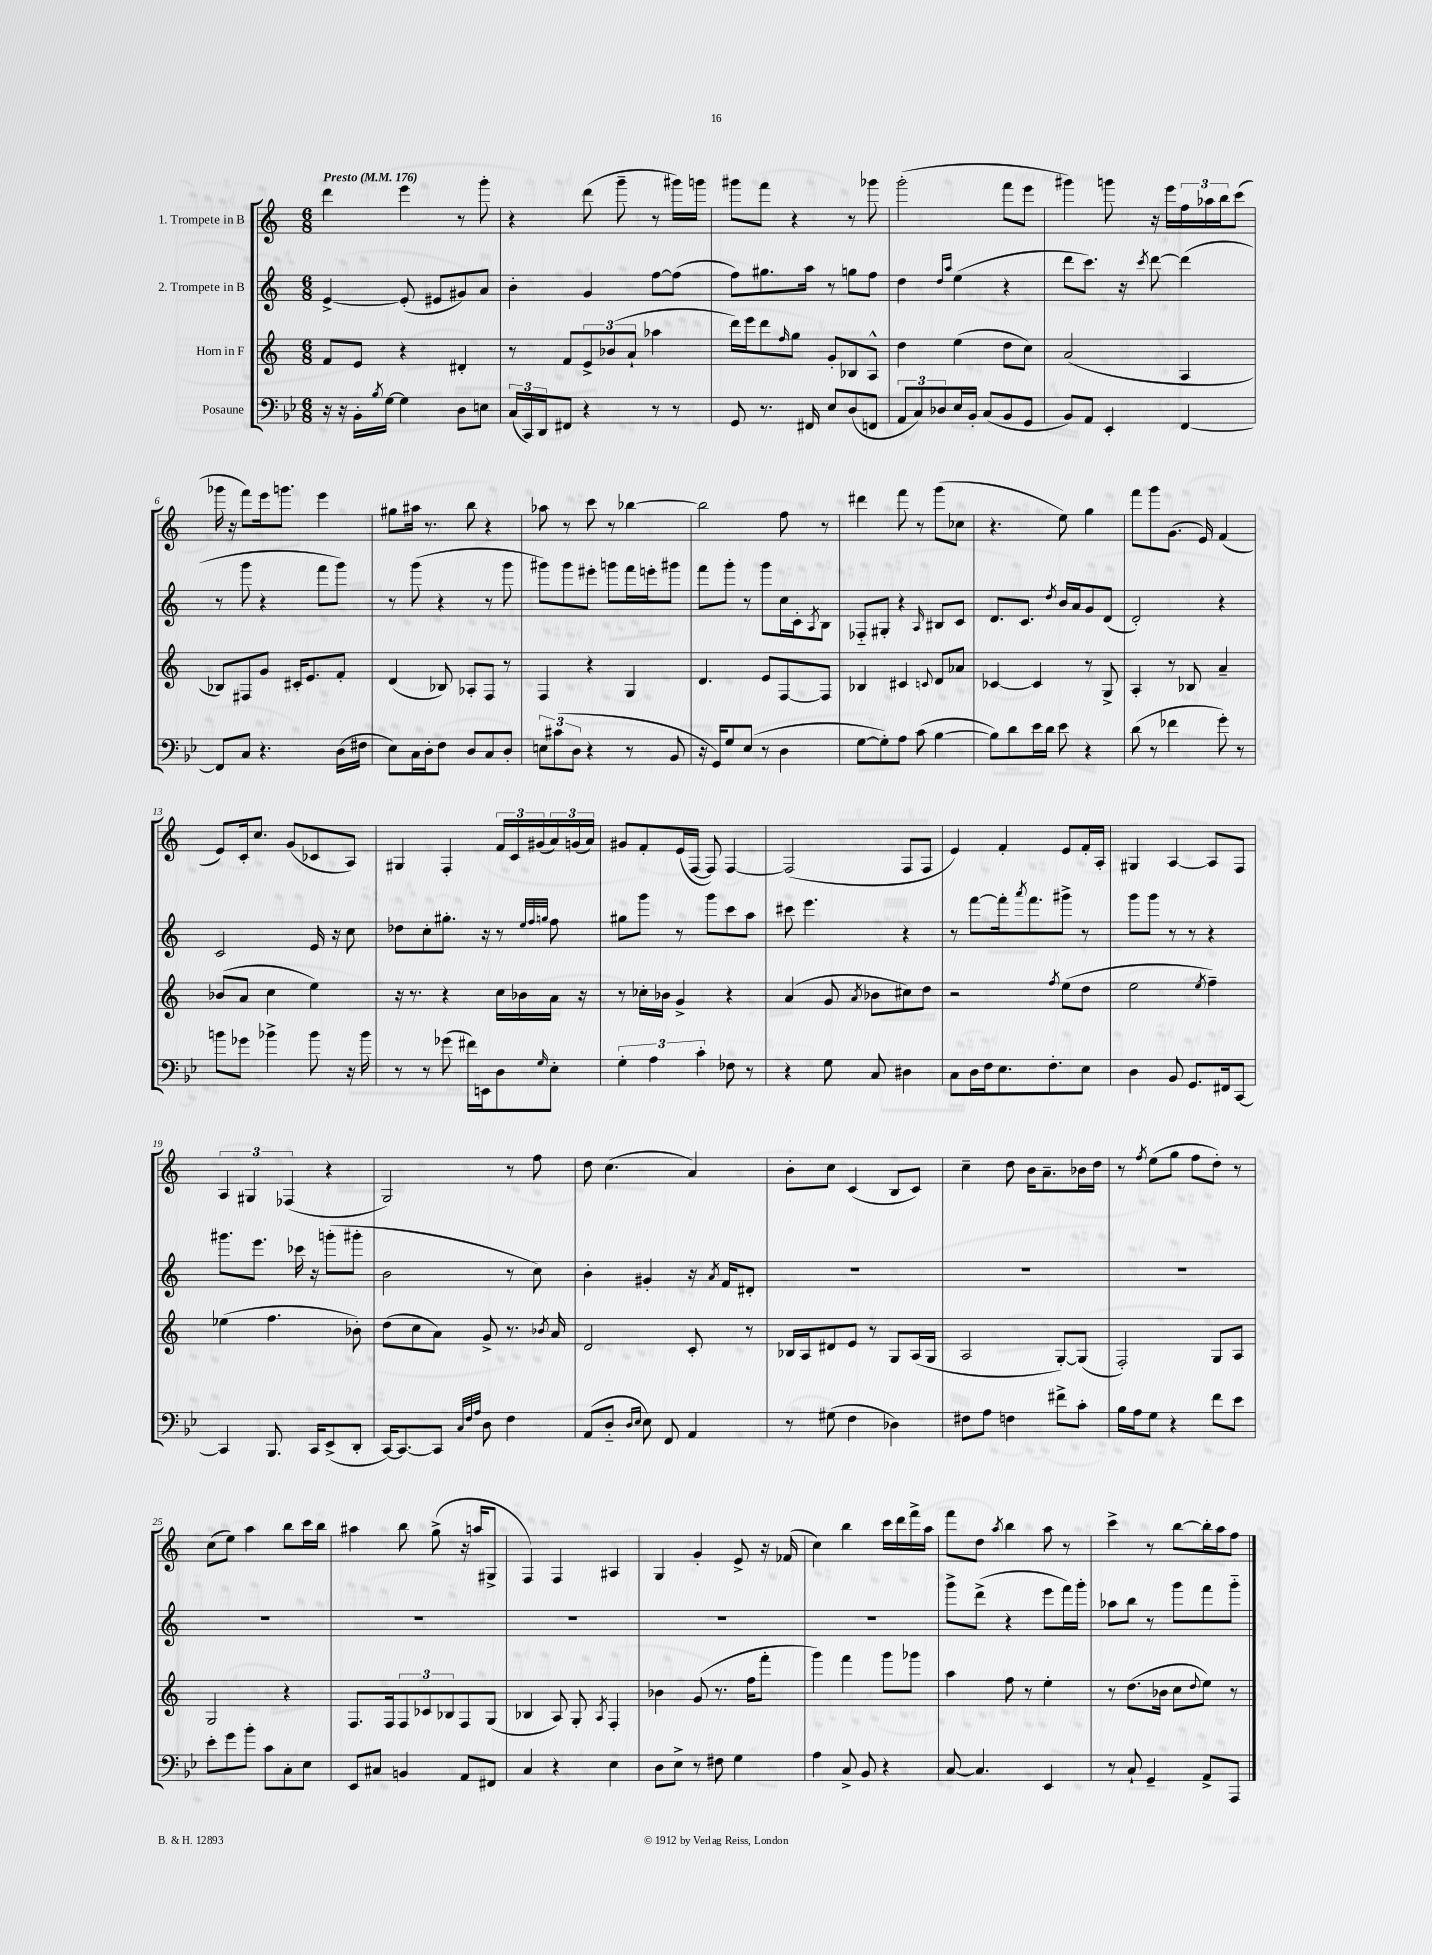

**kern	**kern	**kern	**kern
*staff4	*staff3	*staff2	*staff1
*clefF4	*clefG2	*clefG2	*clefG2
*k[b-e-]	*k[]	*k[]	*k[]
*M6/8	*M6/8	*M6/8	*M6/8
*MM176	*MM176	*MM176	*MM176
16r	8f	[4e^	4ddd
16r	.	.	.
16BB-'	8e	.	.
8qB-	.	.	.
[16G	.	.	.
4G]	4r	(8e']	4eee
.	.	8e#	.
8D	4d#'	8g#)	8r
8E	.	8a	8ggg'
=	=	=	=
(24C	8r	4b'	4r
24CC)	.	.	.
24DD	.	.	.
8FF#	8f	.	.
4r	12e^	4g	(8ddd
.	(12b-	.	.
.	.	.	8ggg~
.	12a`	.	.
8r	4aa-	[8ff	8r
8r	.	(8ff]	16ggg#)
.	.	.	16ggg
=	=	=	=
8GG	16ddd)	8ff)	8ggg#
.	16eee	.	.
8.r	8ddd	8.gg#	8fff
.	16qqff	.	.
.	8gg	.	4r
16FF#	.	16aa	.
8E-	8g'	8r	.
(8D	8B-	8gg	8r
8FF	8A^^	8ff	8ggg-
=	=	=	=
12AA	4dd	4dd	(2ggg'
12C)	.	.	.
12D-	.	.	.
.	.	16qqdd	.
.	.	16qqaa	.
16E-	(4ee	(4ee	.
16BB-'	.	.	.
(8C	.	.	.
8BB-	8dd	4r	8fff
8GG	8cc)	.	8eee
=	=	=	=
8BB-)	(2a	8ddd	4ggg#)
8AA	.	8.ccc)	.
4EE-'	.	.	8ggg
.	.	16r	.
.	.	8qccc	.
.	.	[8ddd	16r
.	.	.	16eee
[4FF	4A	(4ddd]	24ff
.	.	.	24aa-
.	.	.	24bb
.	.	.	(8ccc
=	=	=	=
8FF]	8B-)	8r	16ggg-
.	.	.	16r
8C	8F#	8ggg	8fff)
4.r	8g	4r	16eee
.	.	.	8.ggg
.	16c#'	.	.
.	8.e	.	.
.	.	8fff	4eee
(16D	8f'	8ggg)	.
16F#	.	.	.
=	=	=	=
8E-)	(4d	8r	8gg#
16C	.	(8ggg	16aa#
16D'	.	.	8.r
8F	8B-)	4r	.
8D	8A-'	.	8bb
8C	8F	8r	4r
8D'	8r	8ggg	.
=	=	=	=
12E	4F	8ggg#)	8aa-
(12c#	.	.	.
.	.	8ggg#	8r
12D	.	.	.
4r	4r	8eee#'	8ccc
.	.	8ggg	8r
8r	4G	16fff	[4bb-
.	.	16eee'	.
8BB-	.	8ggg#	.
=	=	=	=
16r	4.d	8fff	2bb-]
16GG)	.	.	.
8G	.	8ggg'	.
(8E-	.	8r	.
8r	8e	8ggg	.
4D	[8F	16cc	8ff
.	.	16c'	.
.	.	8qA	.
.	8F]	8B	8r
=	=	=	=
[8G	4B-	8F-'~	4ddd#
8G'])	.	8G#'	.
8A	4c#	4r	8fff
(8c	.	.	8r
.	8qqc	16qqA	.
[4B-	8d	8B#	(8ggg
.	8a-	8c	8cc-
=	=	=	=
8B-])	[4c-	8.d	4.r
8d	.	.	.
.	.	8.c	.
16e-	4c-]	.	.
16d	.	.	.
.	.	8qdd	.
8e-	.	16b	8ee)
.	.	16a	.
4r	8r	8g	4gg
.	8G^	(8d	.
=	=	=	=
(8d	4A'	2d')	8fff
8r	.	.	8ggg
4f-	8r	.	(8.g
.	8B-	.	.
.	.	.	16e)
8g')	4a~	4r	(4f
8r	.	.	.
=	=	=	=
8b	(8b-	2c	8e)
8g-	8a	.	16c'
.	.	.	8.cc
4b-^	4cc	.	.
.	.	.	(8g
8b-	4ee)	16e	8c-
.	.	16r	.
16r	.	8cc	8A)
16b-	.	.	.
=	=	=	=
8r	16r	8dd-	4G#
.	8.r	.	.
8r	.	8cc'	.
(8g-	4r	8.gg#'	4F'
16f#)	.	.	.
16EE	.	16r	.
8D	16cc	8r	24f
.	.	.	24c
.	16b-	.	.
.	.	.	(24g#
.	.	32qqee	.
.	.	32qqff	.
16qqG	.	32qqgg	.
8E-'	16a	8ff	24a)
.	.	.	(24g
.	16r	.	.
.	.	.	24a)
=	=	=	=
6G'	8r	8gg#	8g#
.	16cc-'	8ggg	8f'
6A	.	.	.
.	16b-	.	.
.	4g^	8r	(16e
.	.	.	[16F
6c'	.	.	.
.	.	8ggg	8F])
8F-	4r	8ccc	[4F
8r	.	8aa	.
=	=	=	=
4r	(4a	8ccc#	(2F]
.	.	4.eee	.
8G	8g	.	.
.	8qa	.	.
8C	8b-	.	.
4D#	8cc#)	4r	8F
.	8dd	.	8F
=	=	=	=
8C	2r	8r	4e)
16D	.	[8fff	.
16F	.	.	.
8.E-	.	16fff']	4f'
.	.	8qaaa	.
.	.	8.fff	.
8.F'	.	.	.
.	8qff	.	.
.	(8ee	8ggg#^	8e
8E-	8dd	8r	16f'
.	.	.	16A'
=	=	=	=
4D	2ee	8ggg	4G#
.	.	8ggg	.
8BB-	.	8r	[4A
8.GG	.	8r	.
.	8qee	.	.
.	4ff~)	4r	8A]
16FF#	.	.	.
[8CC	.	.	8F
=	=	=	=
4CC]	(4ee-	8.ggg#	6A
.	.	.	6G#
.	.	8.eee	.
8.BBB-	4.ff	.	.
.	.	.	(6F-
.	.	16ccc-	.
16CC	.	16r	.
(8EE-^	.	(8ggg'	4r
8DD'	8b-')	8ggg#'	.
=	=	=	=
[16CC)	(8dd	2b	2G)
8.CC_	.	.	.
.	8cc	.	.
8CC]	8a)	.	.
32qqC	.	.	.
32qqF	.	.	.
32qqA	.	.	.
8D	8g^	.	.
4F	8.r	8r	8r
.	.	8cc)	8ff
.	8qb-	.	.
.	16a	.	.
=	=	=	=
(8AA	2d	4b'	8dd
8D'~	.	.	(4.cc
16qqD	.	.	.
16qqE-	.	.	.
8E-)	.	4g#'	.
8FF	.	.	.
4AA	8c'	16r	4a)
.	.	8qa	.
.	.	16f	.
.	8r	8d#'	.
=	=	=	=
8r	16B-	2.r	8b'
.	16A	.	.
(8G#	8d#	.	8cc
4F	8e	.	(4c
.	8r	.	.
4D-)	8G	.	8B
.	(16A	.	8c)
.	16G	.	.
=	=	=	=
8F#	2A	2.r	4cc~
8A	.	.	.
4F	.	.	8dd
.	.	.	16b
.	.	.	8.a~
8f#^	[8G')	.	.
8c'	(8G]	.	16b-
.	.	.	16dd
=	=	=	=
16B-	2F')	2.r	8r
16A	.	.	.
.	.	.	8qff
8G	.	.	(8ee
4r	.	.	8gg
.	.	.	8ff
8f	8G	.	8dd')
8e-	8A	.	8r
=	=	=	=
8e-'	2G	2.r	(8cc
8g	.	.	8ee)
8b-'	.	.	4aa
8c	.	.	.
8C'	4r	.	8bb
8E-	.	.	16ccc
.	.	.	16bb
=	=	=	=
8EE-	8.F	2.r	4aa#
8C#	.	.	.
.	16F	.	.
4BB	12F	.	8bb
.	12c-	.	.
.	.	.	(8gg^
.	12B-	.	.
8AA	8F	.	16r
.	.	.	16aa
8FF#	(8G	.	8G#^
=	=	=	=
4C	4B-	2.r	4F)
4r	8A)	.	4F
.	8G'	.	.
.	8qA	.	.
4E-	4F'	.	4A#
=	=	=	=
8D	4b-	2.r	4G
8E-^	.	.	.
8r	(8g	.	4g'
8F#	8.r	.	.
4G	.	.	8e^
.	16ff	.	.
.	8fff'	.	16r
.	.	.	(16f-
=	=	=	=
4A	4ggg)	2.r	4cc)
8C^	4fff	.	4bb
8BB-	.	.	.
4r	8ggg	.	16ccc
.	.	.	16ddd
.	8ggg-	.	16fff^
.	.	.	16aa
=	=	=	=
[8C	4aa	8ggg^	8fff
4.C]	.	(8ddd^	8dd
.	.	.	8qaa
.	8ff	4r	4bb
.	8r	.	.
4EE-	4ee'	8eee	8aa
.	.	16fff)	8r
.	.	16ggg'	.
=	=	=	=
8r	8r	8aa-	4ccc^
8C`	(8.dd	8bb	.
4GG~	.	8r	8r
.	16b-	.	.
.	8cc	8ggg	[8bb
.	8qqdd	.	.
8AA^	8ee)	8fff	16bb']
.	.	.	16aa
8AAA	8r	8ggg'~	8ff
==	==	==	==
*-	*-	*-	*-
